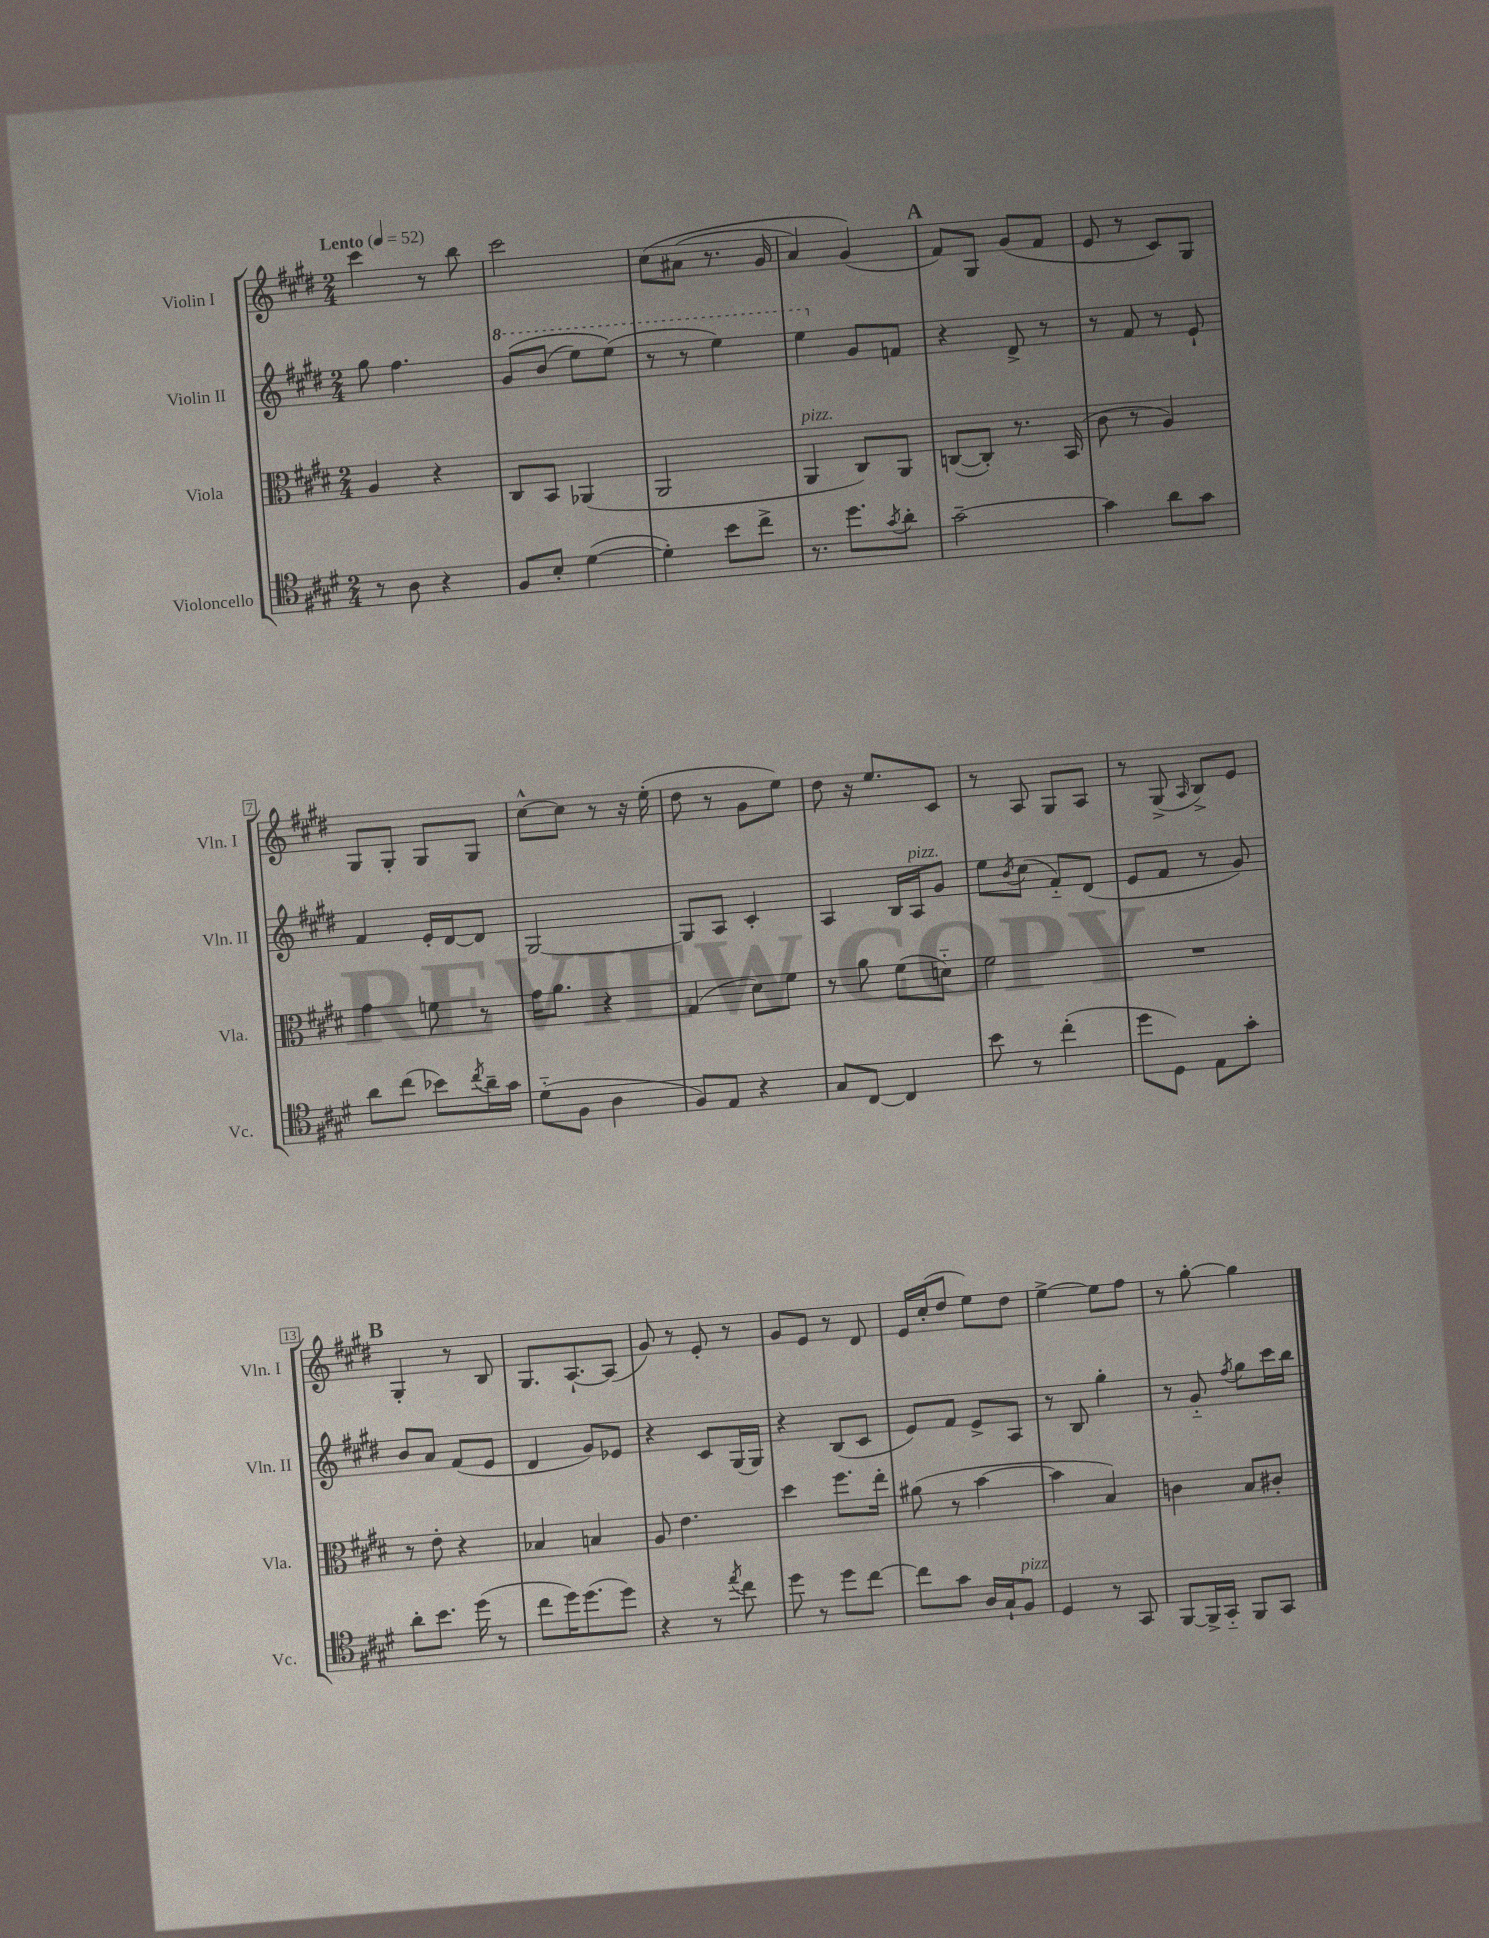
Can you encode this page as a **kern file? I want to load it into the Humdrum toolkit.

**kern	**kern	**kern	**kern
*staff4	*staff3	*staff2	*staff1
*clefC4	*clefC3	*clefG2	*clefG2
*k[f#c#g#d#]	*k[f#c#g#d#]	*k[f#c#g#d#]	*k[f#c#g#d#]
*M2/4	*M2/4	*M2/4	*M2/4
*MM52	*MM52	*MM52	*MM52
8r	4A	8gg#	4ccc#
8A	.	4.ff#	.
4r	4r	.	8r
.	.	.	8bb
=	=	=	=
8F#	8C#	&(8gg#	2ccc#
8B'	8BB	(8bb	.
([4d#	(4AA-	8eee)	.
.	.	(8eee&)	.
=	=	=	=
4d#'])	2AA	8r	&(8cc#
.	.	8r	(8a#
8b	.	4eee)	8.r
8cc#^	.	.	.
.	.	.	16g#
=	=	=	=
8.r	4AA	4eee	4a)
8.dd#	.	.	.
.	8C#)	8g#	(4g#&)
8qg#	.	.	.
8a'	8AA	8f	.
=	=	=	=
[2g#~	([8C	4r	8f#)
.	8C'])	.	8G#
.	8.r	8d#^	(8g#
.	.	8r	8f#
.	(16BB	.	.
=	=	=	=
4g#]	8c#	8r	8e
.	8r	8f#	8r
8a	4A)	8r	8c#)
8g#	.	8e`	8G#
=	=	=	=
8a	4g#	4f#	8G#
(8cc#	.	.	8G#'
8b-)	8f	16e'	8G#
.	.	[16d#	.
8qcc#	.	.	.
16a~	8r	8d#]	8G#
16g#	.	.	.
=	=	=	=
(8d#'~	16g#	[2G#	[8cc#^^
.	8.a	.	.
8F#	.	.	8cc#]
4A	4r	.	8r
.	.	.	16r
.	.	.	(16ee'
=	=	=	=
8F#)	(4G#	8G#]	8dd#
8E	.	8A	8r
4r	8d#)	4c#'	8g#
.	8f#	.	8ee)
=	=	=	=
8G#	8r	4A	8dd#
[8C#	8a	.	16r
.	.	.	8.ee
4C#]	(8f#	16B	.
.	.	16A	.
.	8d'~)	8g#	8c#
=	=	=	=
8b	2f#	8ee	8r
.	.	8qb	.
8r	.	(8cc#	8A
(4cc#'	.	8f#'~)	8G#
.	.	(8d#	8A
=	=	=	=
8dd#	2r	8e	8r
8D#)	.	8f#	(8G#^
.	.	.	16qqA
8E	.	8r	8B^)
8g#'	.	8g#)	8e
=	=	=	=
8a'	8r	8b	4G#'
8.b	8e'	8a	.
.	4r	(8f#	8r
(16dd#	.	.	.
8r	.	8e	8B
=	=	=	=
8cc#	4B-	4d#	8.G#
16dd#)	.	.	.
(8.dd#	.	.	[8.A`
.	4B	8g#)	.
8dd#)	.	8e-	(8A]
=	=	=	=
4r	8A	4r	8g#)
.	4.e	.	8r
8r	.	8c#	8e'
8qee	.	.	.
8cc#	.	(16G#	8r
.	.	16G#)	.
=	=	=	=
8dd#	4dd#	4r	8g#
8r	.	.	8e
8dd#	8.ff#	(8B	8r
[8cc#	.	8c#	8d#
.	16ee'	.	.
=	=	=	=
8cc#]	(8a#	8e)	16e
.	.	.	(16cc#'
8g#	8r	8f#	8dd#
16A	[4b	8e^	8ee)
16G#`	.	.	.
8F#	.	8A	8dd#
=	=	=	=
4D#	4b]	8r	[4ee^
.	.	8B	.
8r	4B)	4gg#'	8ee]
8GG#	.	.	8ff#
=	=	=	=
[8FF#	4c	8r	8r
16FF#^]	.	8g#'~	[8gg#'
16GG#'~	.	.	.
.	.	8qff#	.
8FF#	8B	8gg#	4gg#]
8GG#	8c#'	16ccc#	.
.	.	16bb	.
==	==	==	==
*-	*-	*-	*-
